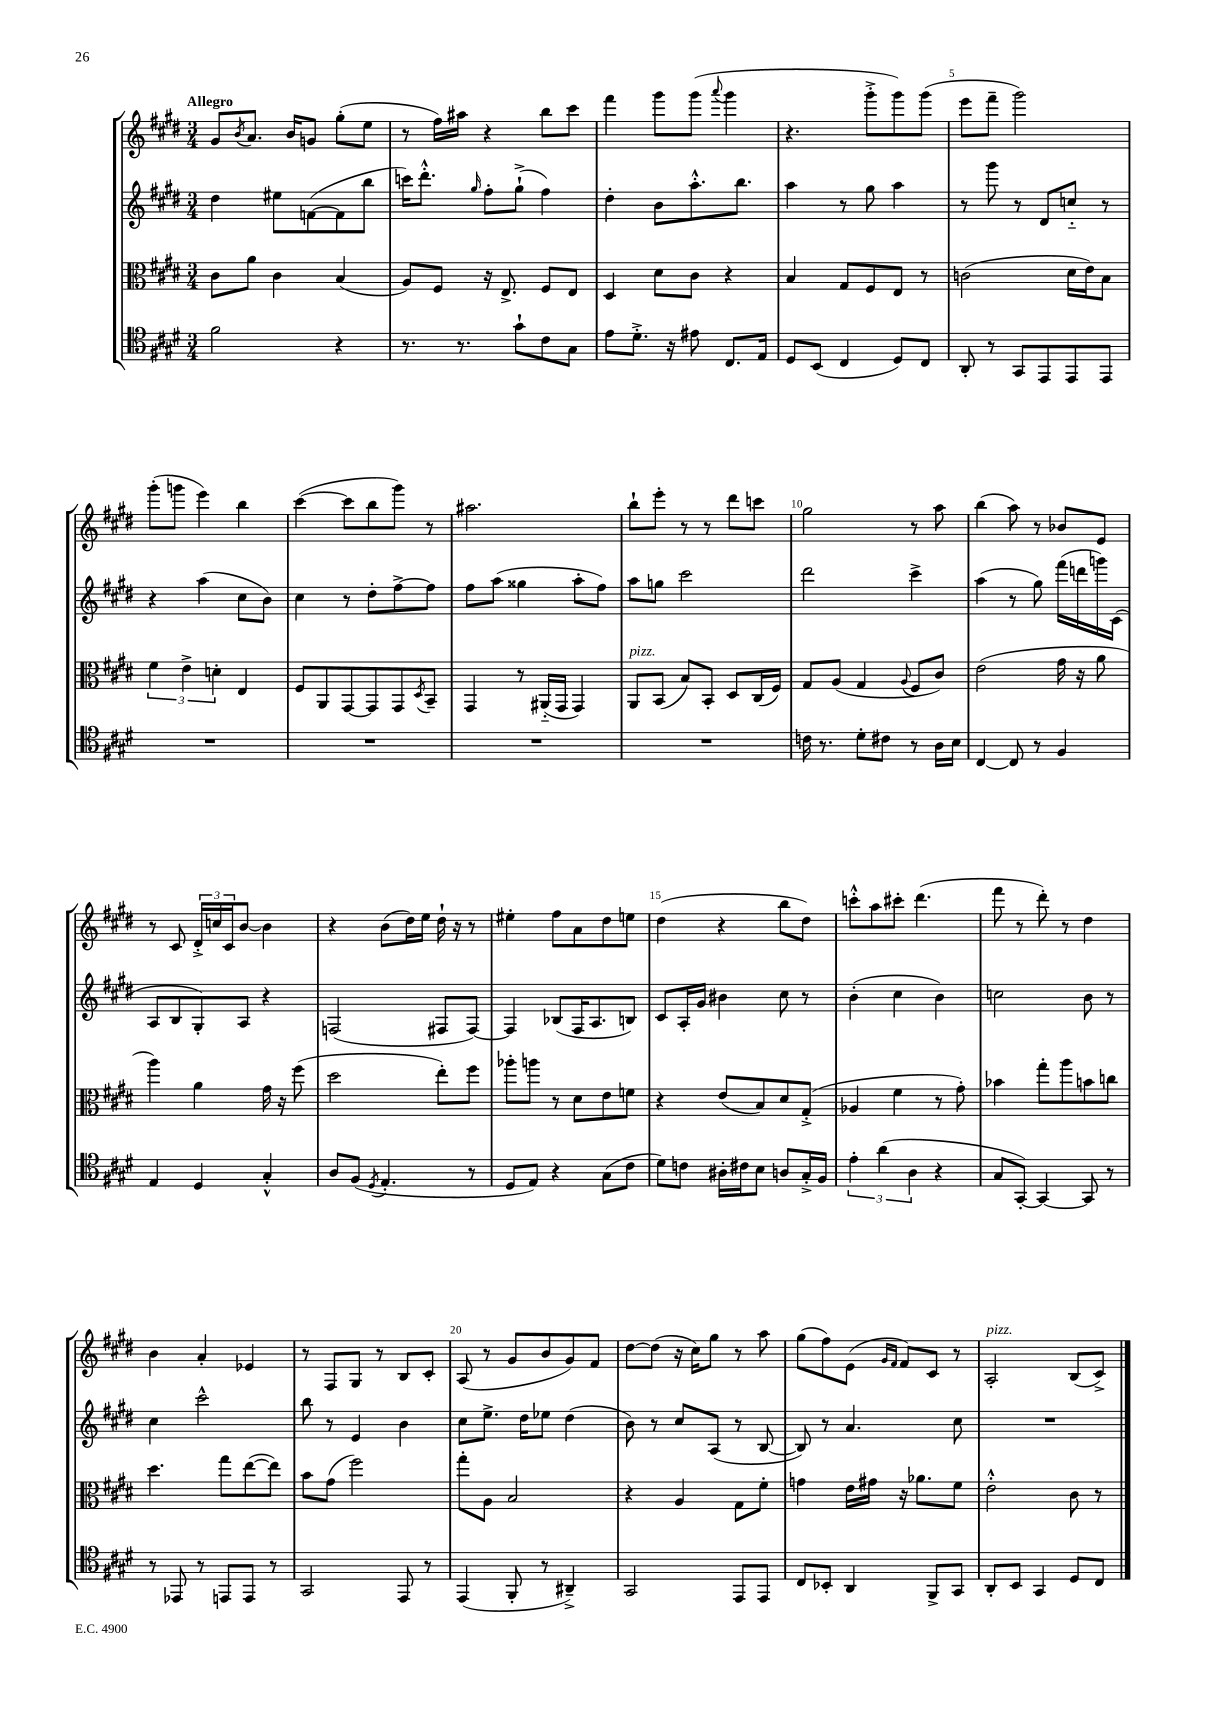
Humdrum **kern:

**kern	**kern	**kern	**kern
*staff4	*staff3	*staff2	*staff1
*clefC4	*clefC3	*clefG2	*clefG2
*k[f#c#g#d#]	*k[f#c#g#d#]	*k[f#c#g#d#]	*k[f#c#g#d#]
*M3/4	*M3/4	*M3/4	*M3/4
2f#	8c#	4dd#	8g#
.	.	.	8qb
.	8a	.	8.a
.	4c#	8ee#	.
.	.	.	16b
.	.	([8f	8g
4r	(4B	8f]	(8gg#'
.	.	8bb	8ee
=	=	=	=
8.r	8A)	16ccc)	8r
.	.	8.ddd#'^^	.
.	8F#	.	16ff#)
8.r	.	.	16aa#
.	.	16qqgg#	.
.	16r	8ff#'	4r
.	8.E^	.	.
8g#`	.	(8gg#`^	.
8c#	8F#	4ff#)	8bb
8G#	8E	.	8ccc#
=	=	=	=
8e	4D#	4dd#'	4fff#
8.d#'^	.	.	.
.	8d#	8b	8ggg#
16r	.	.	.
8e#	8c#	8.aa'^^	(8ggg#
.	.	.	8qqaaa
8.C#	4r	.	4ggg#
.	.	8.bb	.
16E	.	.	.
=	=	=	=
8D#	4B	4aa	4.r
(8BB	.	.	.
4C#	8G#	8r	.
.	8F#	8gg#	8ggg#'^
8D#)	8E	4aa	8ggg#)
8C#	8r	.	(8ggg#
=	=	=	=
8AA'	(2c	8r	8eee
8r	.	8ggg#	8fff#~
8GG#	.	8r	2ggg#)
8EE	.	8d#	.
8EE	16d#	8cc'~	.
.	16e)	.	.
8EE	8B	8r	.
=	=	=	=
2.r	6f#	4r	(8ggg#'
.	.	.	8ggg
.	6e^	.	.
.	.	(4aa	4eee)
.	6d'	.	.
.	4E	8cc#	4bb
.	.	8b)	.
=	=	=	=
2.r	8F#	4cc#	([4ccc#
.	8AA	.	.
.	[8GG#	8r	8ccc#]
.	8GG#]	8dd#'	8bb
.	8GG#	[8ff#^	8ggg#)
.	8qD#	.	.
.	8BB~	8ff#]	8r
=	=	=	=
2.r	4GG#	8ff#	2.aa#
.	.	(8aa	.
.	8r	4gg##	.
.	(16AA#'~	.	.
.	16GG#	.	.
.	4GG#)	8aa'	.
.	.	8ff#)	.
=	=	=	=
2.r	8AA	8aa	8bb`
.	(8BB	8gg	8eee'
.	8B)	2ccc#	8r
.	8BB'	.	8r
.	8D#	.	8ddd#
.	(16C#	.	8ccc
.	16F#)	.	.
=	=	=	=
16c	8G#	2ddd#	2gg#
8.r	.	.	.
.	(8A	.	.
8d#'	4G#	.	.
8c#	.	.	.
.	8qqA	.	.
8r	8F#	4ccc#^	8r
16A	8c#)	.	8aa
16B	.	.	.
=	=	=	=
[4C#	(2e	(4aa	(4bb
8C#]	.	8r	8aa)
8r	.	8gg#)	8r
4F#	16g#	(16fff#	8b-
.	16r	16ddd	.
.	8a	16ggg)	8e
.	.	(16c#	.
=	=	=	=
4E	4aa)	8A	8r
.	.	8B	8c#
4D#	4a	8G#')	24d#'^
.	.	.	24cc
.	.	.	24c#
.	.	8A	[8b
4G#'^^	16g#	4r	4b]
.	16r	.	.
.	(8ff#	.	.
=	=	=	=
8A	2dd#	(2F	4r
(8F#	.	.	.
8qD#	.	.	.
4.E'	.	.	(8b
.	.	.	16dd#)
.	.	.	16ee
.	8ee')	8F#	16dd#`
.	.	.	16r
8r	8ff#	[8F#)	8r
=	=	=	=
8D#	8aa-'	4F#]	4ee#'
8E)	8aa	.	.
4r	8r	(8B-	8ff#
.	8d#	16F#	8a
.	.	8.A	.
(8G#	8e	.	8dd#
8c#	8f	8B)	8ee
=	=	=	=
8d#)	4r	8c#	(4dd#
8c	.	16A'	.
.	.	16g#	.
16A#'	(8e	4b#	4r
16c#	.	.	.
8B	8B)	.	.
8A	8d#	8cc#	8bb
16G#'^	(8G#'^	8r	8dd#)
16F#	.	.	.
=	=	=	=
6e'	4A-	(4b'	8ccc'^^
.	.	.	8aa
(6a	.	.	.
.	4f#	4cc#	8ccc#'
6A	.	.	.
.	.	.	(4.ddd#
4r	8r	4b)	.
.	8g#')	.	.
=	=	=	=
8G#	4b-	2cc	8fff#
[8GG#')	.	.	8r
4GG#_	8gg#'	.	8ddd#')
.	8aa	.	8r
8GG#]	8b	8b	4dd#
8r	8cc	8r	.
=	=	=	=
8r	4.dd#	4cc#	4b
8EE-	.	.	.
8r	.	2ccc#^^	4a'
8EE	8gg#	.	.
8EE	([8ee	.	4e-
8r	8ee])	.	.
=	=	=	=
2GG#	8b	8bb	8r
.	(8g#	8r	8F#
.	2ff#)	4e	8G#
.	.	.	8r
8EE	.	4b	8B
8r	.	.	8c#'
=	=	=	=
(4EE	8gg#'	8cc#	(8A
.	8A	8.ee^	8r
8FF#'	2B	.	8g#
.	.	16dd#	.
8r	.	8ee-	8b
4AA#~^)	.	(4dd#	8g#)
.	.	.	8f#
=	=	=	=
2GG#	4r	8b)	[8dd#
.	.	8r	(8dd#]
.	4A	8cc#	16r
.	.	.	16cc#)
.	.	(8A	8gg#
8EE	8G#	8r	8r
8EE	8f#'	[8B	8aa
=	=	=	=
8C#	4g	8B])	(8gg#
8BB-'	.	8r	8ff#)
4AA	16e	4.a	(8e
.	16g#	.	.
.	.	.	16qqg#
.	.	.	16qqf#
.	16r	.	8f#)
.	8.a-	.	.
8FF#^	.	.	8c#
8GG#	8f#	8cc#	8r
=	=	=	=
8AA'	2e'^^	2.r	2A'
8BB	.	.	.
4GG#	.	.	.
8D#	8c#	.	(8B
8C#	8r	.	8c#^)
==	==	==	==
*-	*-	*-	*-
